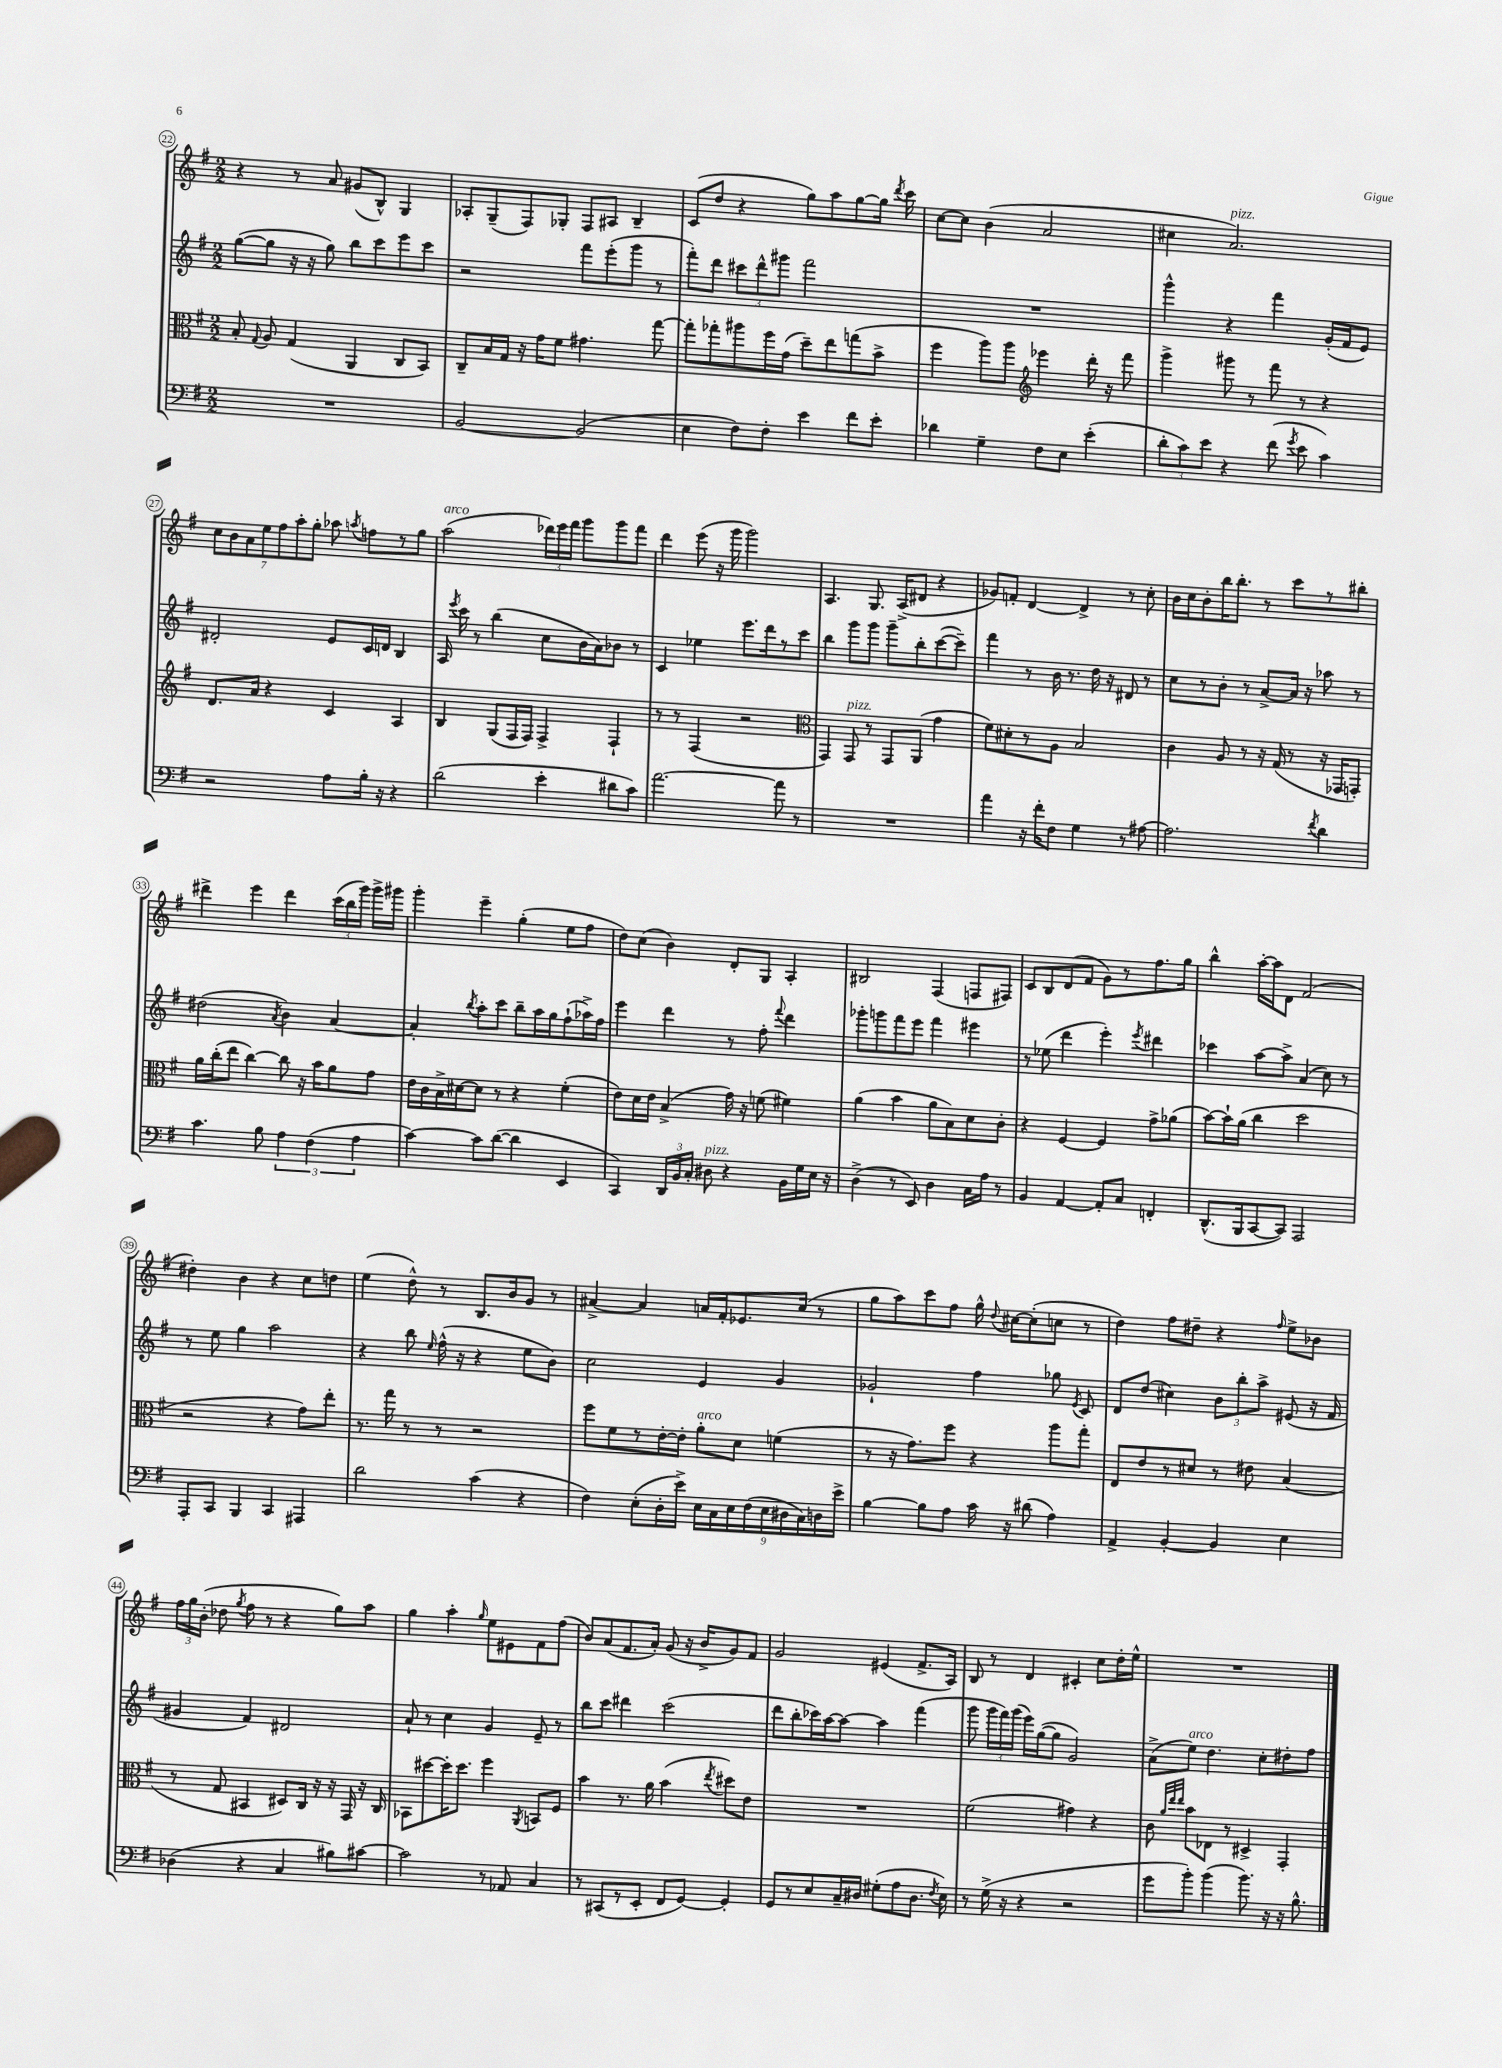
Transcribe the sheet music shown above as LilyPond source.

<<
\new StaffGroup <<
\new Staff = "s0" {
    \clef treble \key g \major \numericTimeSignature \time 2/2
    \autoBeamOff r4 r8 a'8 gis'8[( b8]-^) g4 |
    aes8[-. g8--( fis8) ges8]-. fis8[ ais8] b4-- |
    c'8[( d''8] r4 g''8[) a''8 g''8~ g''16] \acciaccatura { d'''8 } c'''16 |
    c''8[~ c''8] b'4( a'2 |
    cis''4 a'2.^\markup { \italic "pizz." }) |
    \tuplet 7/4 { c''8[ b'8 a'8 e''8 fis''8 a''8-. g''8]-. } aes''8 \acciaccatura { a''8 } f''8[ r8 g''8] |
    a''2^\markup { \italic "arco" }( \tuplet 3/2 { des'''16[) e'''16 fis'''16] } g'''8[ g'''8 fis'''8] |
    d'''4 e'''8( r16 g'''16 g'''2) |
    a4. g8. a16[->( dis'8] r4 |
    ges'8[) f'8]-. d'4~ d'4-> r8 c''8-. |
    b'16[ c''16 b'8-. b''16 b''8.]-. r8 c'''8[ r8 bis''8]-. |
    dis'''4-> e'''4 dis'''4 \tuplet 3/2 { c'''16[( b''16 g'''16]) } g'''16[-> gis'''16] |
    g'''4-. e'''4-- g''4-.( e''8[ fis''8] |
    d''8[) c''8]( b'4) d'8[-. g8] a4-. |
    bis2 fis4( f8[ fis8]) |
    c'8[ b8 d'8( fis'8] g'8[) r8 fis''8. g''16] |
    b''4-^ a''16[~-. a''16 d'8] fis'2( |
    dis''4-.) b'4 r4 c''8[ d''8] |
    e''4( d''8-^) r8 b8.[ b'16 g'8] r8 |
    ais'4~-> ais'4 a'16[ fis'16-. ees'8. c''16]( r8 |
    g''8[ a''8) c'''8 fis''8] g''16-^ \appoggiatura { d''8 } cis''16[~ cis''8-.( c''8] r8 |
    d''4) fis''8[ dis''8]-- r4 \grace { fis''16 } e''8[-> bes'8] |
    \tuplet 3/2 { fis''16[ g''16 b'16]-.( } des''8 \acciaccatura { g''8 } fis''8 r8 r4 g''8[) a''8] |
    g''4 a''4-. \grace { g''16 } e''8[ eis'8 fis'8 fis''8]( |
    b'8[) a'8( fis'8. a'16]-.) g'8( r16 b'16[-> g'8) fis'8] |
    g'2 eis'4( fis'8.[-> a16]) |
    b8 r8 d'4 cis'4-. c''8[ d''16-. e''16]-^ |
    R1 \bar "|." |
}
\new Staff = "s1" {
    \clef treble \key g \major \numericTimeSignature \time 2/2
    \autoBeamOff g''8[~( g''8] r16 r16 g''8) b''8[ c'''8 e'''8 c'''8] |
    r2 fis'''8[ e'''8-.( g'''8] r8 |
    fis'''8[-.) d'''8] \tuplet 3/2 { cis'''8[ d'''8-^ gis'''8] } fis'''2 |
    R1 |
    g'''4-^ r4 fis'''4 g'16[-.( fis'16 e'8]) |
    dis'2-. e'8[ c'16 d'16] b4 |
    a16 \acciaccatura { e'''8 } c'''16 r8 b''4( c''8[ b'16 a'16) bes'8] r8 |
    c'4 ees''4 e'''8.[ d'''16 r8 c'''8] |
    b''4 g'''8[ g'''8] g'''8[-- b''8-. c'''8~( c'''8]--) |
    fis'''4 r8 b'16 r8. d''16 r16 dis'8 r8 |
    c''8[ r8 b'8]-. r8 a'8[~-> a'16] r16 aes''8 r8 |
    dis''2( \acciaccatura { a'8 } b'4) a'4~ |
    a'4-. \acciaccatura { b''8 } a''8[-. c'''8] b''8[-- a''16 g''16 fis''8-!( aes''16->) fis''16] |
    e'''4 d'''4 r8 fis''8-. \appoggiatura { fis'''8 } d'''4 |
    ges'''8[-. g'''8 fis'''8 e'''8] fis'''4 eis'''4 |
    r8 ees''8( d'''4 e'''4-.) \acciaccatura { e'''8 } dis'''4 |
    ces'''4 a''8[~ a''8]-> a'4( c''8) r8 |
    r8 e''8 g''4 a''2 |
    r4 b''8 \grace { e''16 } fis''16-^( r16 r4 e''8[ b'8]) |
    c''2 e'4 g'4 |
    ges'2-! fis''4 ges''8 \acciaccatura { e'8 } c'8 |
    d'8[ d''8]( cis''4) \tuplet 3/2 { b'8[ b''8-. a''8]-> } eis'8( r16 fis'16 |
    gis'4 fis'4) dis'2 |
    a'8-! r8 c''4 g'4 e'8-- r8 |
    b''8[ c'''8] dis'''4 c'''2( |
    d'''8[ b''8-. ces'''16) a''16~ a''8]~ a''4 fis'''4( |
    g'''8 \tuplet 3/2 { g'''16[ fis'''16) g'''16]( } e'''16[) g''16~( g''8] g'2) |
    a'8[->( e''8]^\markup { \italic "arco" }) d''4. c''8[-. dis''8-. fis''8] \bar "|." |
}
\new Staff = "s2" {
    \clef alto \key g \major \numericTimeSignature \time 2/2
    \autoBeamOff b8-. \appoggiatura { g8 } a8 g4( a,4 c8[ b,8]) |
    c8[-- b16 g16] r16 g'16[ fis'8] gis'4. g''8~ |
    g''8[-. ges''8-. ais''8 fis''16 g'16]( d''8[--) e''8 g''8( b'8]-> |
    fis''4 a''8[) a''8] \clef treble ees'''4 d'''16-. r16 fis'''8 |
    g'''4-> gis'''8 r8 fis'''8 r8 r4 |
    d'8.[ a'16] r4 c'4 a4 |
    b4 g8[( fis16 fis16]) fis4-> fis4-! |
    r8 r8 fis4( r2 |
    \clef alto g,4) g,8^\markup { \italic "pizz." } r8 g,8[ a,8]( g'4 |
    fis'8[) dis'8-. r8 a8] b2 |
    c'4 a8 r8 r16 g16( r8 r16 ges,16[ g,8]-.) |
    a'16[ c''16-.( e''8] c''4~) c''8 r16 b'16[ a'8 g'8] |
    e'16[ c'16 b16-> dis'16~ dis'8] r8 r4 fis'4-.( |
    e'8[) d'16 e'16] b4->( g'16) r16 f'8( fis'4) |
    a'4( b'4 a'8[ b8) d'8 c'8]-. |
    r4 fis4~ fis4 g'8[-> aes'8]( |
    b'8[~) b'16-! a'16]( c''4 d''2 |
    r2 r4 g'8[) e''8]-. |
    r8. g''16 r8 r8 r2 |
    fis''8[ fis'8 r8 e'16~-. e'16]-. a'8[-.^\markup { \italic "arco" } d'8] f'4( |
    r8 r16 g'8.[) fis''8] r4 a''8[ g''8]-. |
    e8[ e'8 r8 dis'8] r8 eis'8 b4( |
    r8 g8 bis,4 dis8[) c16] r16 r16 g,16 r16 c16 |
    bes,8[ dis''8~ dis''16-. dis''8.] fis''4 \acciaccatura { a,8 } b,8[ fis8] |
    b'4 r8. a'16 b'4( \acciaccatura { e''8 } dis''8[) e'8] |
    R1 |
    fis'2( gis'4) r4 |
    c'8 \grace { a'32[ e''32 e''32] } b'8[ ees8] r8 dis4-> g,4-. \bar "|." |
}
\new Staff = "s3" {
    \clef bass \key g \major \numericTimeSignature \time 2/2
    \autoBeamOff R1 |
    b,2~ b,2( |
    e4 fis8[) fis8]-. e'4 fis'8[ e'8]-. |
    des'4 g4-- fis8[ e8] e'4-.( |
    \tuplet 3/2 { d'8[-. c'8) e'8] } r4 fis'8( \acciaccatura { g'8 } e'8 c'4) |
    r2 a8[ b16]-. r16 r4 |
    d'2( e'4-. dis'8[ c'8]) |
    a'2.~ a'8 r8 |
    R1 |
    a'4 r16 fis'16[-. fis8] g4 r8 ais8~ |
    ais2. \acciaccatura { fis'8 } d'4 |
    c'4. b8 \tuplet 3/2 { a4 fis4( a4 } |
    c'4~) c'8[ d'8]~( d'4 e,4 |
    c,4) \tuplet 3/2 { d,16[ b,16 c16]-. } dis8^\markup { \italic "pizz." } r4 b,16[ g16 e16] r16 |
    d4->( r8 e,8) d4 c16[ a16] r8 |
    b,4 a,4~ a,8[-. c8] f,4-. |
    d,8.[-^( b,,16 c,8~ c,8]) a,,2 |
    a,,8[-. c,8] b,,4 c,4 ais,,4 |
    d'2 c'4( r4 |
    fis4) e8[-.( d16-. e'16]->) \tuplet 9/8 { e16[ c16 e16 fis16( e16 dis16 c16) d16 e'16]-> } |
    b4~ b8[ a8] c'16 r16 dis'8( a4) |
    a,4-> b,4~-. b,4 e4 |
    des4( r4 c4 bis8[) cis'8]~ |
    cis'2 r8 aes,8 c4 |
    r8 cis,8[( r8 e,8]-. fis,8[ g,8]~) g,4-. |
    g,8[ r8 e8 c16-- dis16] gis8[-.( a8 dis8.] \acciaccatura { fis8 } e16) |
    r8 g16->( r16 r4 r2 |
    g'8[ b'8]-.) b'4( b'8.) r16 r16 b8.-^ \bar "|." |
}
>>
>>
\layout { \context { \Score currentBarNumber = #22 \override BarNumber.stencil = #(make-stencil-circler 0.1 0.3 ly:text-interface::print) } }
